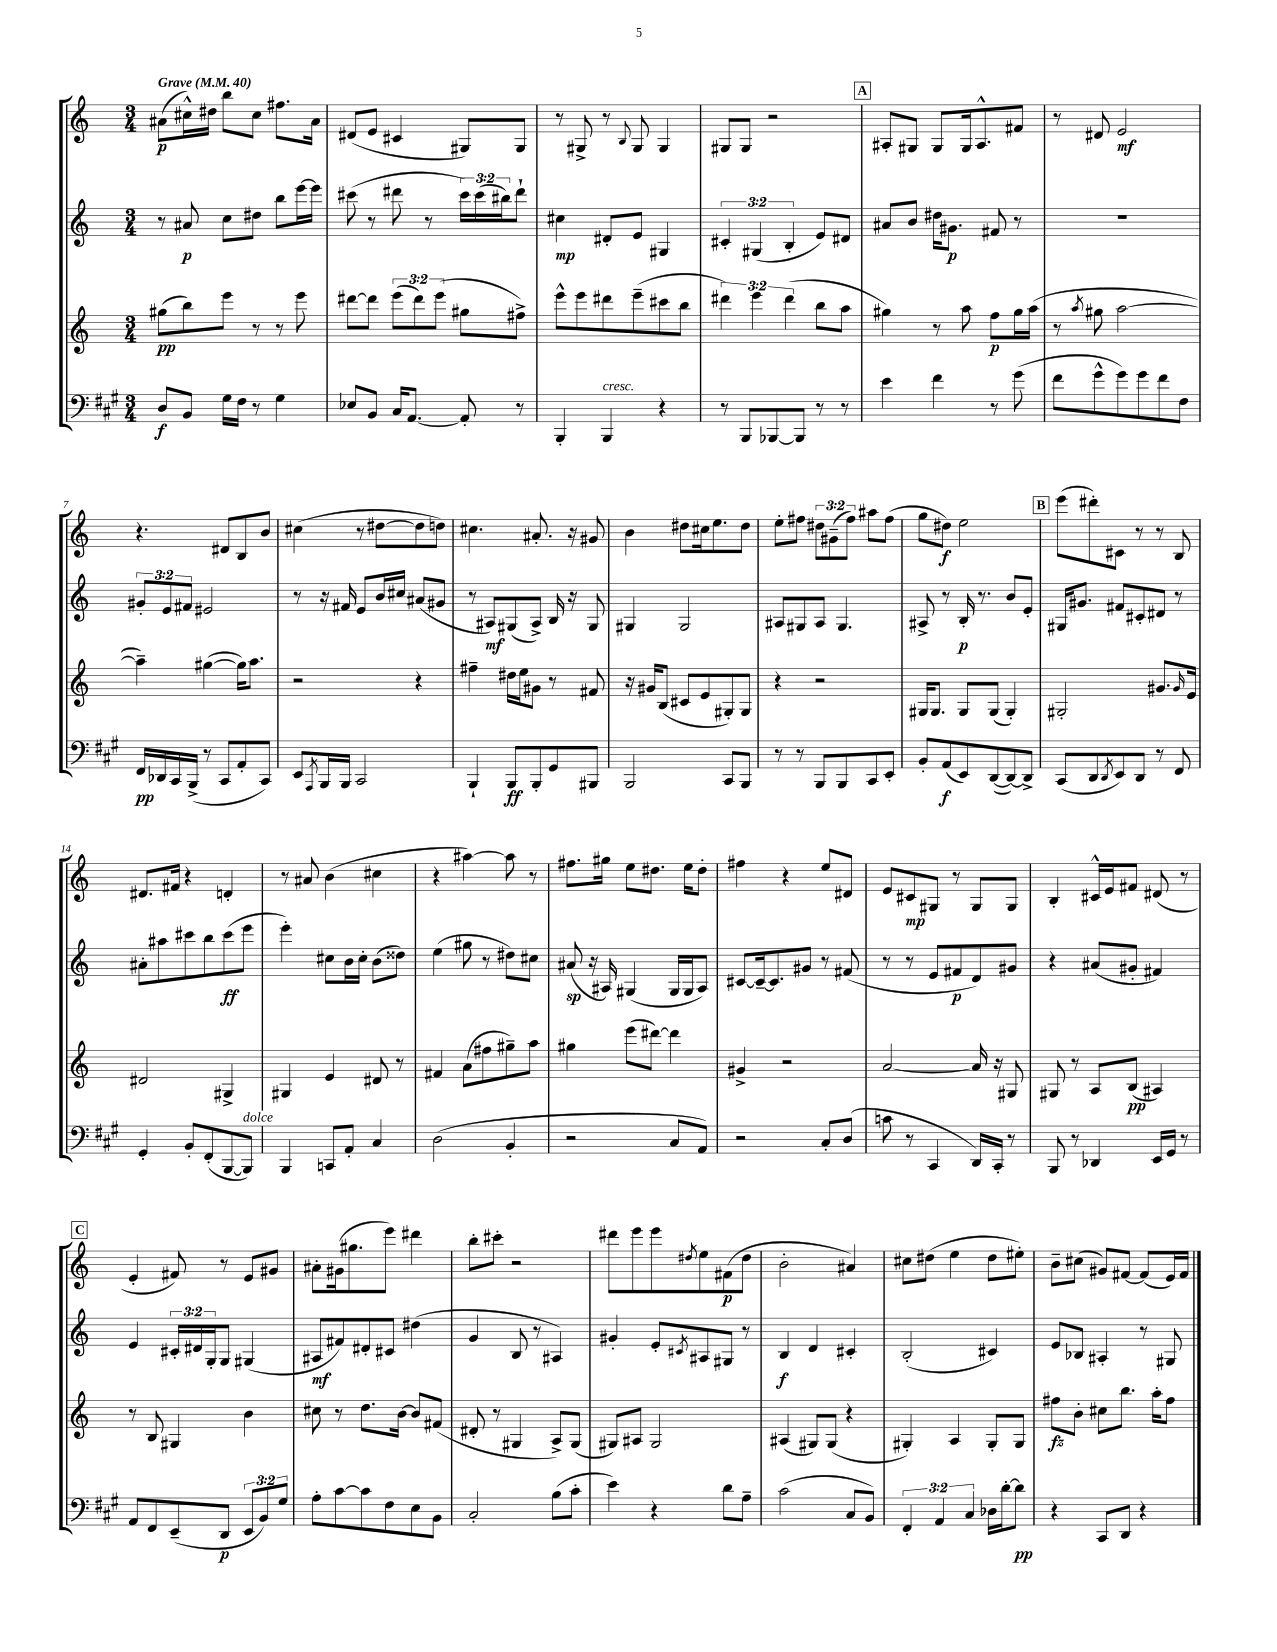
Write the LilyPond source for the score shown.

<<
\new StaffGroup <<
\new Staff = "s0" {
    \clef treble \key c \major \numericTimeSignature \time 3/4 \override Staff.TupletNumber.text = #tuplet-number::calc-fraction-text \tempo "Grave" 4 = 40
    ais'8\p( cis''16-^) dis''16 b''8 cis''8 fis''8. ais'16 |
    dis'8( e'8 cis'4 gis8) gis8 |
    r8 gis8-> r8 \appoggiatura { b8 } gis8 gis4 |
    gis8 gis8 r2 |
    \mark \markup { \box "A" } ais8-. gis8 gis8 gis16 ais8.-^ fis'8 |
    r8 dis'8 e'2\mf |
    r4. dis'8 b8 b'8 |
    cis''4( r8 dis''8~ dis''8 d''8) |
    cis''4. ais'8.-. r16 gis'8 |
    b'4 dis''8 cis''16 e''8. dis''8 |
    e''8-. fis''8 \tuplet 3/2 { dis''8 gis'8--( fis''8) } ais''8 fis''8( |
    g''8 dis''8\f) e''2 |
    \mark \markup { \box "B" } e'''8( dis'''8-.) cis'8 r8 r8 b8 |
    dis'8. fis'16 r4 d'4-. |
    r8 ais'8 b'4( cis''4 |
    r4 ais''4~) ais''8 r8 |
    fis''8. gis''16 e''8 dis''8. e''16 dis''8-. |
    fis''4 r4 e''8 dis'8 |
    e'8 cis'8\mp gis8 r8 gis8 gis8 |
    b4-. cis'16-^ e'16 fis'8 dis'8( r8 |
    \mark \markup { \box "C" } e'4-. fis'8) r8 e'8 gis'8 |
    ais'8-. gis'16( gis''8. e'''8) dis'''4 |
    b''8-. cis'''8-. r2 |
    dis'''8 e'''8 e'''8 \acciaccatura { dis''8 } e''8 fis'8\p( dis''8 |
    b'2-. ais'4) |
    cis''8 dis''8( e''4 dis''8 eis''8-.) |
    b'8-- cis''8( gis'8) fis'8~ fis'8( e'16) fis'16 \bar "|." |
}
\new Staff = "s1" {
    \clef treble \key c \major \numericTimeSignature \time 3/4 \override Staff.TupletNumber.text = #tuplet-number::calc-fraction-text
    r8 ais'8\p c''8 dis''8 b''8 e'''16~ e'''16 |
    cis'''8( r8 dis'''8 r8 \tuplet 3/2 { cis'''16) cis'''16( bis''16) } dis'''8-! |
    cis''4\mp dis'8-. e'8 gis4 |
    \tuplet 3/2 { cis'4-. gis4( b4-. } e'8) dis'8 |
    \mark \markup { \box "A" } ais'8 b'8 dis''16 gis'8.\p fis'8 r8 |
    R2. |
    \tuplet 3/2 { gis'8-. e'8 fis'8 } eis'2 |
    r8 r16 fis'16 e'8 b'16 cis''16 ais'8( gis'8 |
    r8 ais8\mf) gis8( ais8->) b16 r16 gis8 |
    gis4 gis2 |
    ais8 gis8 ais8 gis4. |
    ais8-> r8 b16-.\p r8. b'8 e'8-. |
    \mark \markup { \box "B" } gis16 gis'8. fis'8 cis'8-. dis'8 r8 |
    ais'8-. ais''8 cis'''8 b''8 cis'''8\ff( e'''8 |
    e'''4-.) cis''8 b'16 cis''16-. b'8( disis''8) |
    e''4( gis''8 r8 dis''8) cis''8 |
    ais'8\sp( r16 ais16) gis4( gis16 gis16 ais8) |
    cis'8~ cis'16~-- cis'8. gis'8 r8 fis'8( |
    r8 r8 e'8 fis'8\p d'8) gis'8 |
    r4 ais'8( gis'8-. fis'4) |
    \mark \markup { \box "C" } e'4 \tuplet 3/2 { cis'16-. dis'16 g16-. } g8 gis4( |
    ais8\mf fis'8) dis'8-. cis'8 dis''4( |
    g'4 b8 r8 ais4) |
    gis'4-. e'8-. \acciaccatura { cis'8 } ais8 gis8 r8 |
    b4\f d'4 cis'4-. |
    b2-.( cis'4) |
    e'8 bes8 ais4-. r8 gis8 \bar "|." |
}
\new Staff = "s2" {
    \clef treble \key c \major \numericTimeSignature \time 3/4 \override Staff.TupletNumber.text = #tuplet-number::calc-fraction-text
    gis''8\pp( b''8) e'''8 r8 r8 e'''8 |
    dis'''8~ dis'''8 \tuplet 3/2 { e'''8( dis'''8) e'''8( } gis''8 fis''8->) |
    e'''8-^ e'''8 dis'''8 e'''8--( cis'''8 b''8 |
    \tuplet 3/2 { dis'''4) e'''4 dis'''4( } b''8 a''8 |
    \mark \markup { \box "A" } gis''4) r8 a''8 f''8\p gis''16 a''16( |
    r8 \acciaccatura { a''8 } gis''8 a''2~ |
    a''4--) gis''4~( gis''16) a''8. |
    r2 r4 |
    fis''4-- dis''16 e''16 gis'8 r8 fis'8 |
    r16 gis'16 b8( cis'8 e'8 gis8-.) gis8 |
    r4 r2 |
    gis16 gis8. gis8 gis8( gis4-.) |
    \mark \markup { \box "B" } gis2-. gis'8. \grace { gis'16 } e'16 |
    dis'2 gis4-> |
    gis4 e'4 dis'8 r8 |
    fis'4 a'8( fis''8 gis''8--) a''8 |
    gis''4 e'''8( dis'''8~) dis'''4 |
    gis'4-> r2 |
    a'2~ a'16 r16 gis8 |
    gis8 r8 a8 b8\pp( ais4) |
    \mark \markup { \box "C" } r8 b8 gis4 b'4 |
    cis''8 r8 d''8. b'16~ b'8 fis'8( |
    dis'8-. r8 gis4 a8->) gis8( |
    gis8) ais8 gis2 |
    ais4( gis8) gis8( r4 |
    gis4-.) a4 gis8-. gis8 |
    fis''8\fz b'8-. cis''8 b''8. a''16-. fis''8 \bar "|." |
}
\new Staff = "s3" {
    \clef bass \key a \major \numericTimeSignature \time 3/4 \override Staff.TupletNumber.text = #tuplet-number::calc-fraction-text
    d8\f b,8 gis16 fis16 r8 gis4 |
    ees8 b,8 cis16 a,8.~ a,8-. r8 |
    b,,4-. b,,4^\markup { \italic "cresc." } r4 |
    r8 b,,8 bes,,8~ bes,,8 r8 r8 |
    \mark \markup { \box "A" } e'4 fis'4 r8 gis'8( |
    fis'8 gis'8-^ gis'8) gis'8 fis'8 fis8 |
    fis,16\pp des,16 cis,16 b,,16->( r8 cis,8 a,8-. cis,8) |
    e,8 \acciaccatura { a,,8 } b,,16 b,,16 cis,2 |
    b,,4-! b,,8\ff b,,8-. gis,8 bis,,8 |
    b,,2 cis,8 b,,8 |
    r8 r8 b,,8 b,,8 cis,8 e,8-. |
    b,8-. a,8\f( e,8) d,8~( d,8~) d,8-> |
    \mark \markup { \box "B" } cis,8( d,8 \acciaccatura { d,8 } e,8) d,8 r8 fis,8 |
    gis,4-. b,8-. fis,8-.( b,,8~ b,,8^\markup { \italic "dolce" }) |
    b,,4 c,8 a,8-. cis4 |
    d2( b,4-. |
    r2 cis8 a,8) |
    r2 cis8-. d8( |
    c'8 r8 cis,4 d,16) cis,16-. r8 |
    b,,8 r8 des,4 e,16 gis,16 r8 |
    \mark \markup { \box "C" } a,8 fis,8 e,8--( d,8\p \tuplet 3/2 { e,8 b,8) gis8 } |
    a8-. cis'8~ cis'8 fis8 e8 b,8 |
    cis2-. b8( cis'8-. |
    e'4) r4 d'8 a8-- |
    cis'2( cis8 b,8) |
    \tuplet 3/2 { fis,4-. a,4 cis4 } des16 d'16~-. d'8\pp |
    r4 cis,8 d,8 r4 \bar "|." |
}
>>
>>
